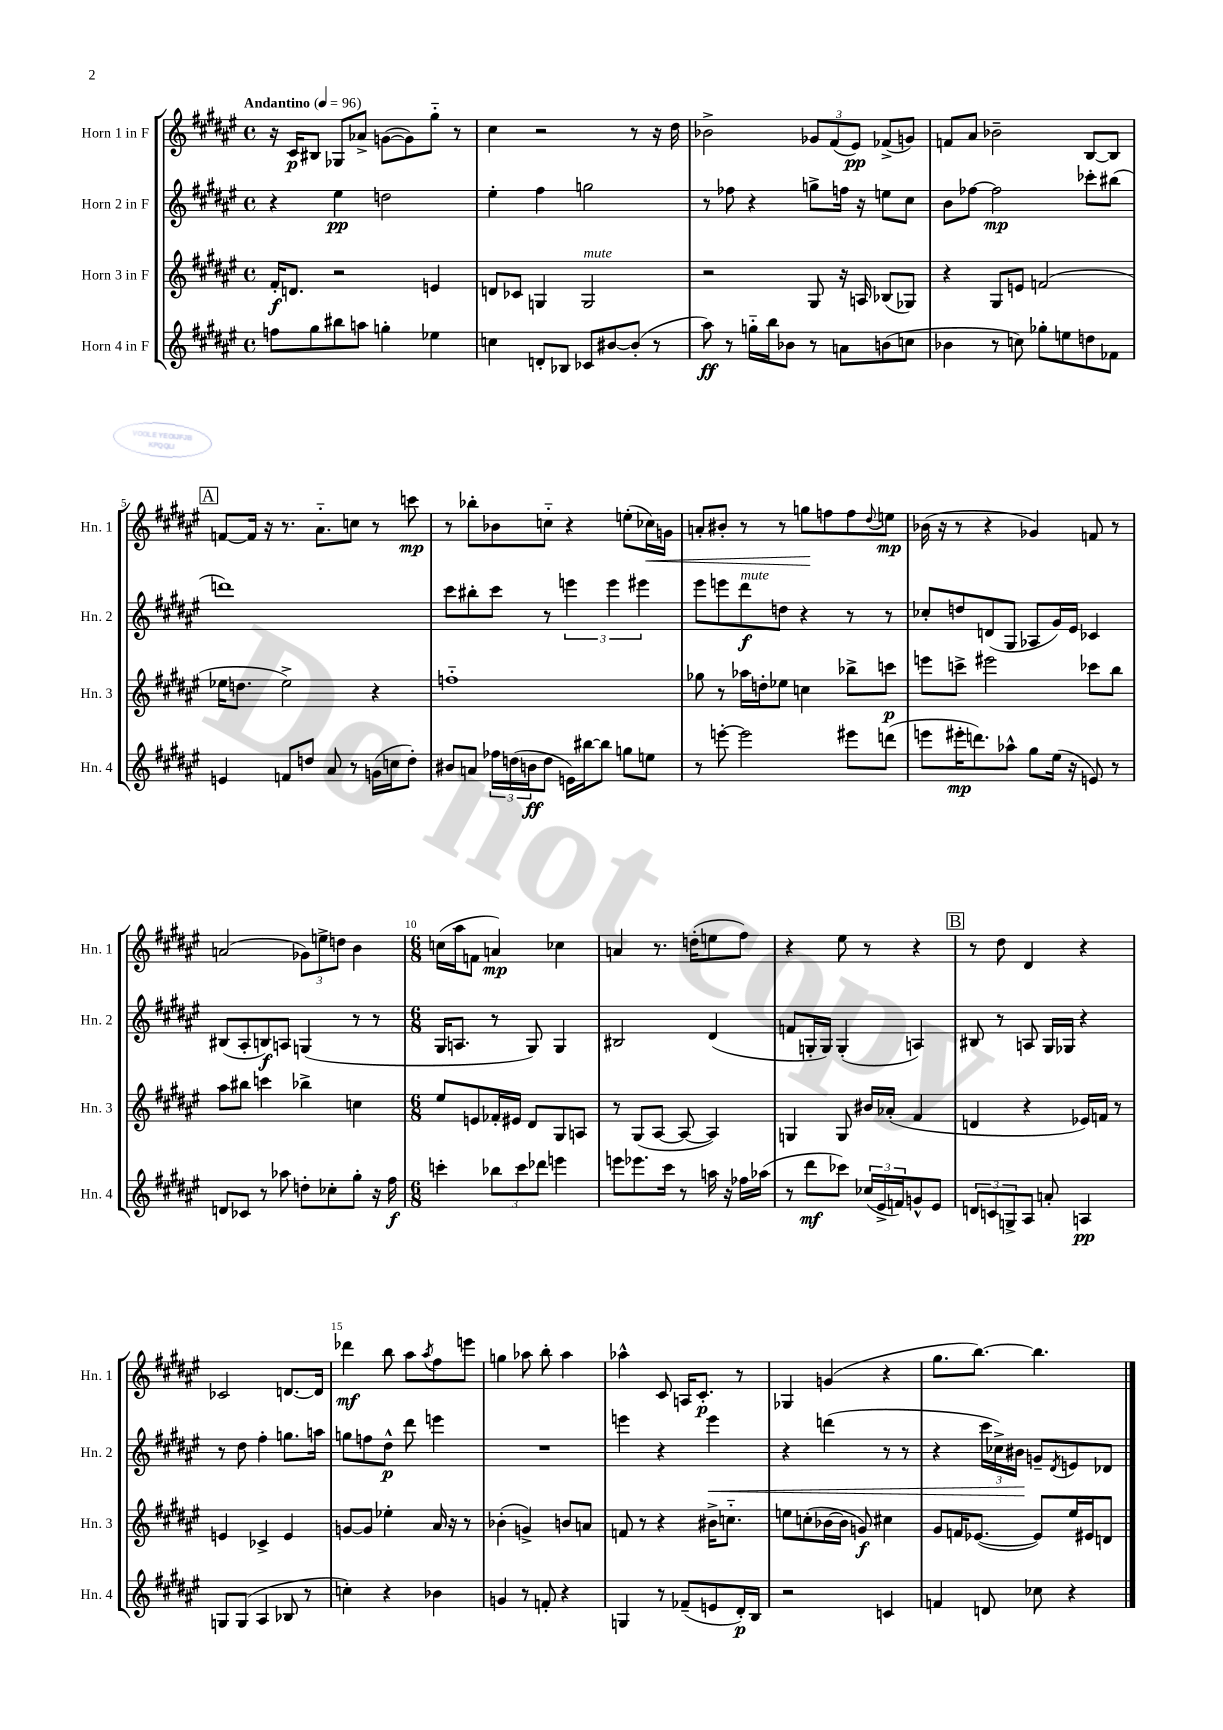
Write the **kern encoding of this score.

**kern	**kern	**kern	**kern
*staff4	*staff3	*staff2	*staff1
*clefG2	*clefG2	*clefG2	*clefG2
*k[f#c#g#d#a#e#]	*k[f#c#g#d#a#e#]	*k[f#c#g#d#a#e#]	*k[f#c#g#d#a#e#]
*M4/4	*M4/4	*M4/4	*M4/4
*met(c)	*met(c)	*met(c)	*met(c)
*MM96	*MM96	*MM96	*MM96
8ff	16f#'	4r	16r
.	8.d	.	16c#
8gg#	.	.	8B#
8bb#	2r	4ee#	8G-
8aa	.	.	8a-^
4gg'	.	2dd	([8g
.	.	.	8g])
4ee-	4e	.	8gg#'~
.	.	.	8r
=	=	=	=
4cc	8d	4ee#'	4cc#
.	8c-	.	.
8d'	4G	4ff#	2r
8B-	.	.	.
8c-	2G	2gg	.
[8b#	.	.	.
(8b#']	.	.	8r
8r	.	.	16r
.	.	.	16dd#
=	=	=	=
8aa#)	2r	8r	2b-^
8r	.	8ff-	.
16gg'~	.	4r	.
16bb	.	.	.
8b-	.	.	.
8r	8G#	8gg^	12g-
.	.	.	(12f#
8a	16r	16ff	.
.	.	.	12e#)
.	16A	16r	.
(8b	(8B-	8ee	(8f-^
8cc	8G-)	8cc#	8g)
=	=	=	=
4b-	4r	8b	8f
.	.	[8ff-	8a#
8r	8G#	2ff-]	2b-~
8cc)	8e	.	.
8gg-'	(2f	.	.
8ee	.	.	.
8dd	.	8ccc-'	[8B
8f-	.	(8bb#	8B]
=	=	=	=
4e	16ee-	1ddd)	[8f
.	8.dd	.	.
.	.	.	16f]
.	.	.	16r
8f	2ee-^)	.	8.r
8dd	.	.	.
.	.	.	8.a#'~
8a#	.	.	.
8r	.	.	8cc
(16g	4r	.	8r
16cc	.	.	.
8dd')	.	.	8ccc
=	=	=	=
8b#	1ff'~	8ccc#	8r
8a	.	8bb#'	8bb-'
24ff-	.	8ccc#	8b-
(24dd	.	.	.
24b	.	.	.
8dd	.	8r	8cc'~
16e)	.	6eee	4r
[16bb#	.	.	.
8bb#]	.	.	.
.	.	6eee	.
8gg	.	.	(8ee'
.	.	6eee#	.
8ee	.	.	16cc-)
.	.	.	16g
=	=	=	=
8r	8gg-	8eee#	8a'
[8eee'	8r	8eee	8b#'
2eee]	16aa-	8ddd#	8r
.	16dd'	.	.
.	8ee-	8dd	8r
.	4cc	4r	8gg
.	.	.	8ff
8eee#	8bb-^	8r	8ff
.	.	.	8qqdd#
(8ddd	8ccc	8r	8ee
=	=	=	=
8eee	8eee	8cc-'	(16b-
.	.	.	16r
16eee#'	8ccc^	8dd	8r
8.ddd)	.	.	.
.	2eee#	(8d	4r
8aa-^^	.	8G#	.
8gg#	.	8A-	4g-)
(16ee#	.	16g#)	.
16r	.	16e#	.
8e)	8ccc-	4c-	8f
8r	8bb	.	8r
=	=	=	=
8d	8aa#	(8B#	(2a
8c-	8bb#	8A#'	.
8r	4ccc	8B)	.
8aa-	.	8A	.
8dd'	4bb-^	(4G	12g-)
.	.	.	12ee^
8cc-'	.	.	.
.	.	.	12dd
8gg#'	4cc	8r	4b
16r	.	8r	.
16ff#	.	.	.
=	=	=	=
*M6/8	*M6/8	*M6/8	*M6/8
4ccc'	8ee#	16G#	(16cc
.	.	8.A	16aa#
.	8e	.	8f
12bb-	16f-'	8r	4a)
.	16e#	.	.
12ccc	.	.	.
.	8d#	8G#)	.
12ddd-	.	.	.
4eee	8G#	4G#	4cc-
.	8A	.	.
=	=	=	=
8eee	8r	2B#	4a
8.eee-	(8G#	.	.
.	[8A#	.	8.r
16ccc#	.	.	.
8r	8A#_	.	.
.	.	.	(16dd'
16aa	4A#])	(4d#	8ee
16r	.	.	.
16ff-	.	.	8ff#)
(16aa-	.	.	.
=	=	=	=
8r	4G	8f	4r
8ddd#	.	16G'	.
.	.	16G)	.
8ccc-)	8G	(4G'	8ee#
(24cc-	16b#	.	8r
24e#^	.	.	.
.	(16a-'	.	.
24f)	.	.	.
8g^^	4f#	4A)	4r
8e#	.	.	.
=	=	=	=
12d	4d	8B#	8r
12c	.	.	.
.	.	8r	8dd#
12G^	.	.	.
8A#	4r	8A	4d#
8a'	.	16G#	.
.	.	16G-	.
4A	16e-)	4r	4r
.	16f	.	.
.	8r	.	.
=	=	=	=
8G	4e	8r	2c-
(8G	.	8dd#	.
4A#	4c-^	4ff#'	.
8B-	4e	8.gg	[8.d
8r	.	.	.
.	.	16aa	16d]
=	=	=	=
4cc')	[8g	8gg	4ddd-
.	8g]	8ff	.
4r	4ee-'	8dd#^^	8bb
.	.	8ddd#	8aa#
.	.	.	8qaa#
4b-	16a#	4eee	8ff#
.	16r	.	.
.	8r	.	8eee
=	=	=	=
4g	(4b-'	2.r	4gg
8r	4g^)	.	8aa-
8f'	.	.	8bb'
4r	8b	.	4aa-
.	8a	.	.
=	=	=	=
4G	8f	4eee	4aa-^^
.	8r	.	.
8r	4r	4r	8c#
(8f-~	.	.	16A
.	.	.	8.c#'
8e	16b#^	4eee	.
.	8.cc'~	.	.
16d#')	.	.	8r
16B	.	.	.
=	=	=	=
2r	8ee	4r	4G-
.	(8cc'	.	.
.	[16b-	(4ddd	(4g
.	16b-]	.	.
.	8g)	.	.
4c	4cc#	8r	4r
.	.	8r	.
=	=	=	=
4f	8g#	4r	8.gg#
.	16f	.	.
.	([8.e-	.	[8.bb)
8d	.	24ccc#	.
.	.	24cc-^)	.
.	.	24b#	.
8cc-	8e-])	8g~	4.bb]
.	.	8qd#	.
4r	16ee#	8e	.
.	16e#	.	.
.	8d	8d-	.
==	==	==	==
*-	*-	*-	*-
